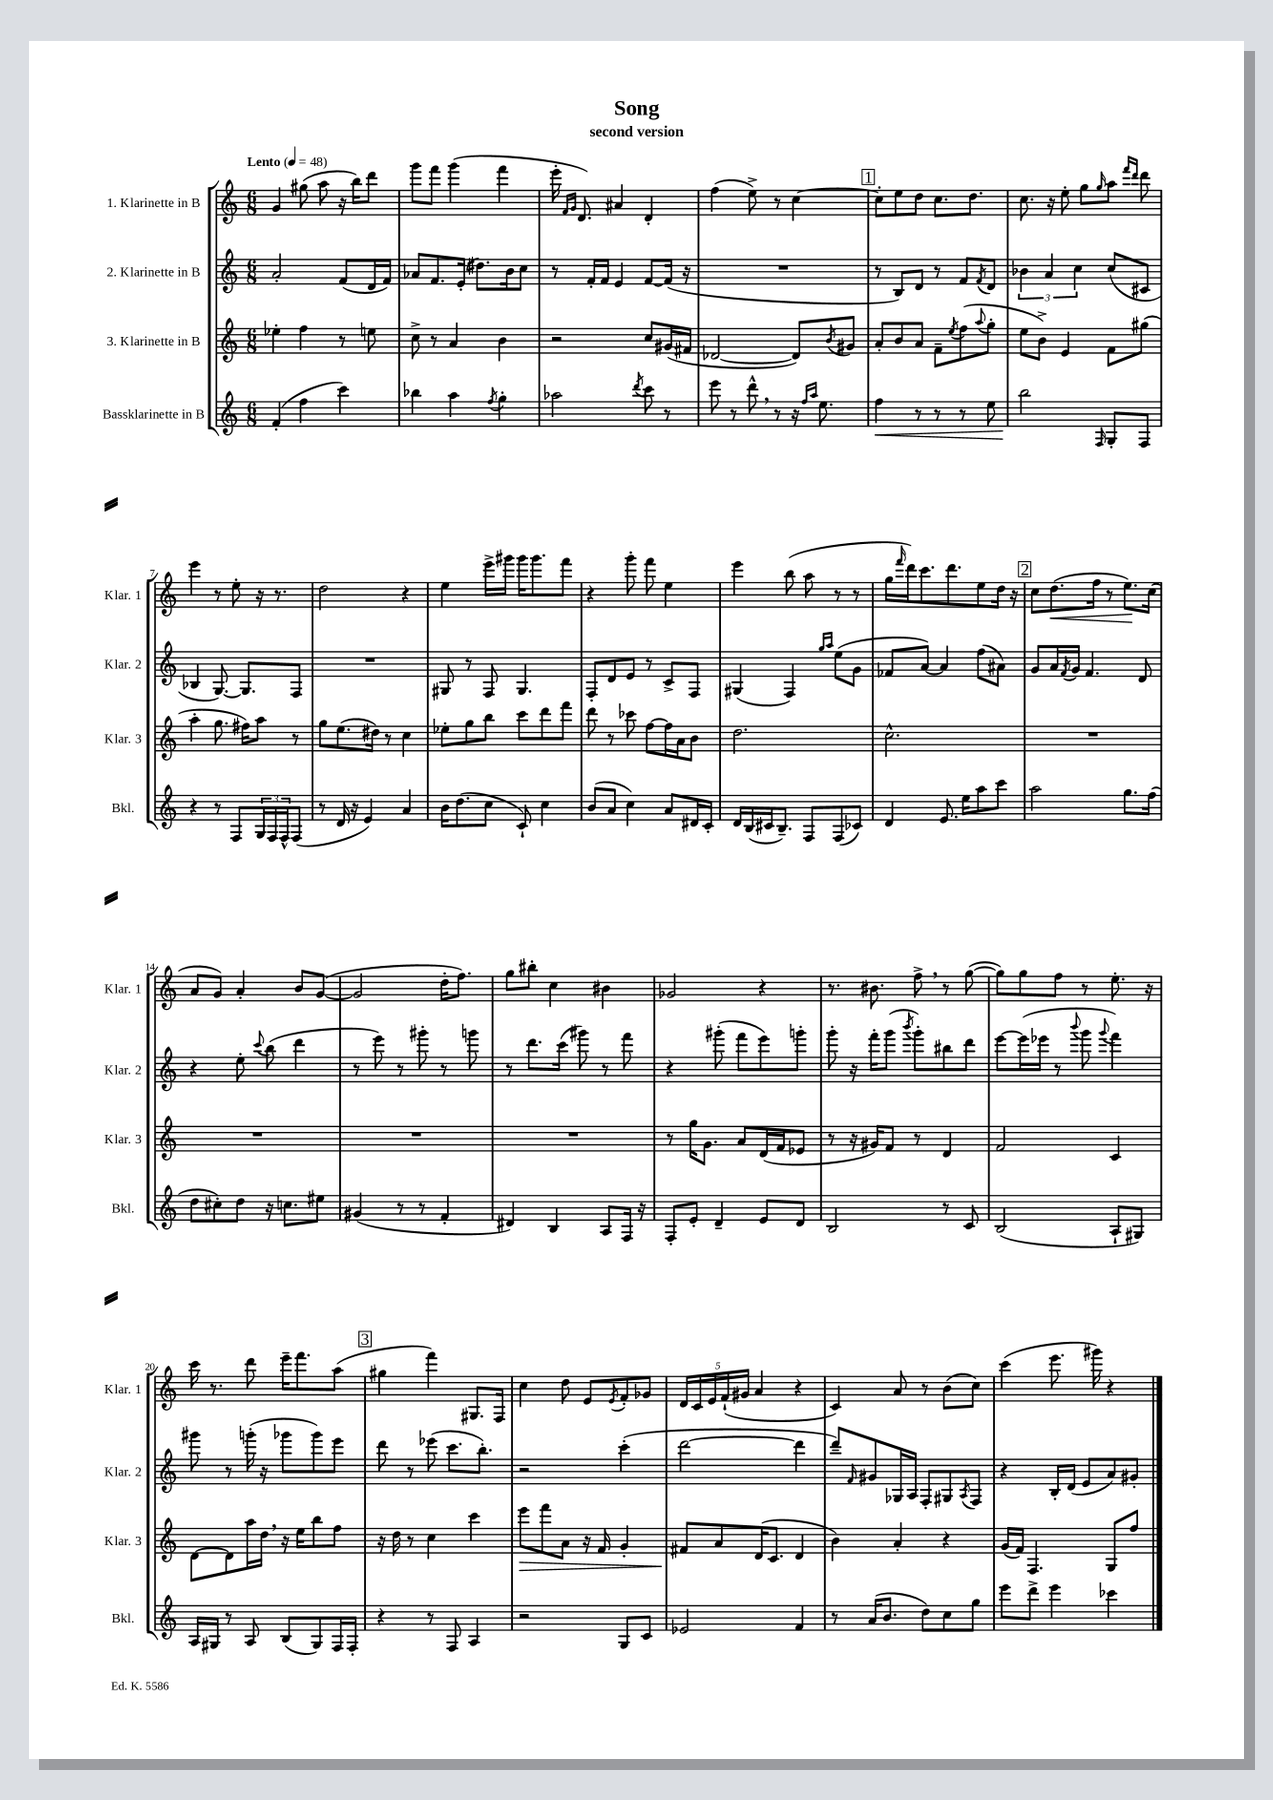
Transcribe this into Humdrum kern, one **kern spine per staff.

**kern	**kern	**kern	**kern
*staff4	*staff3	*staff2	*staff1
*clefG2	*clefG2	*clefG2	*clefG2
*k[]	*k[]	*k[]	*k[]
*M6/8	*M6/8	*M6/8	*M6/8
*MM48	*MM48	*MM48	*MM48
(4f'	4ee-'	2a'	4g
4ff	4ff	.	(8gg#
.	.	.	8aa
4ccc)	8r	(8f	16r
.	.	.	16bb)
.	8ee	16d	8ddd
.	.	16f)	.
=	=	=	=
4bb-	8cc^	8a-	8ggg
.	8r	8.f	8fff
4aa	4a	.	(4ggg
.	.	(16e'	.
.	.	8.dd#)	.
8qff	.	.	.
4gg'	4b	.	4fff
.	.	16b	.
.	.	8cc	.
=	=	=	=
2aa-	2r	8r	16eee'
.	.	.	16qqf
.	.	.	16qqg
.	.	.	8.d)
.	.	16f'	.
.	.	16f	.
.	.	4e	4a#
8qddd	.	.	.
8ccc	8cc	[8f	4d'
8r	(16g#	(16f]	.
.	16f#	16r	.
=	=	=	=
8eee	[2d-	2.r	(4ff
8r	.	.	.
8ddd^^	.	.	8ee^)
8r	.	.	8r
16r	8d-])	.	[4cc
16qqff	.	.	.
16qqaa	.	.	.
8.ee	.	.	.
.	8qb	.	.
.	8g#	.	.
=	=	=	=
4ff	8a'	8r	8cc']
.	8b	8B)	8ee
8r	8a	8d	8dd
8r	8f~	8r	8.cc
.	8qee	.	.
8r	(8ff	8f	.
.	.	.	8.dd
.	8qqaa	8qf	.
8ee	8gg'	8d	.
=	=	=	=
2bb	8ee	6b-	8.cc
.	8b^)	.	.
.	.	6a	.
.	.	.	16r
.	4e	.	8ee'
.	.	6cc	.
.	.	.	8gg
16qqF	.	.	16qqgg
8G'	8f	(8cc	8aa
.	.	.	16qqfff
.	.	.	16qqddd
8F	(8gg#	8c#	8ddd
=	=	=	=
4r	4aa'	4B-	4eee
8r	8.gg	[8.G)	8r
8F	.	.	8ee'
.	16ff#)	8.G]	.
24G	8aa	.	16r
24F	.	.	.
.	.	.	8.r
24F^^	.	.	.
(8F	8r	8F	.
=	=	=	=
8r	8gg	2.r	2dd
16d	(8.ee	.	.
16r	.	.	.
4e)	.	.	.
.	16dd#)	.	.
.	8r	.	.
4a	4cc	.	4r
=	=	=	=
16b	8ee-'	8G#	4ee
(8.dd	.	.	.
.	8gg	8r	.
8cc	8bb	8F	16eee^
.	.	.	16ggg#
8c`)	8ccc	4.G#	16ggg#
.	.	.	8.ggg#
4cc	8ddd	.	.
.	8fff	.	8fff
=	=	=	=
(8b	8ddd	8F'	4r
8a	8r	8d	.
4cc)	8ccc-	8e	8ggg'
.	[8ff	8r	8fff
8a	16ff]	8c^	4ee
.	16a	.	.
16d#	8b	8F	.
16c'	.	.	.
=	=	=	=
16d	2.dd	(4G#	4eee
(16B	.	.	.
16c#	.	.	.
8.B~)	.	.	.
.	.	4F)	(8bb
8F	.	.	8aa
.	.	16qqgg	.
.	.	16qqaa	.
(8F	.	(8ee	8r
8c-)	.	8g	8r
=	=	=	=
4d	2.cc^^	8f-	16gg
.	.	.	16qqfff
.	.	.	16ddd)
.	.	[8a)	8.ccc
8.e	.	4a]	.
.	.	.	8.ddd
16ee	.	.	.
8aa	.	(8ff	8ee
8ccc	.	8a#)	16dd
.	.	.	16r
=	=	=	=
2aa	2.r	8g	8cc
.	.	16a	(8.dd
.	.	8qf	.
.	.	16g	.
.	.	4.f	.
.	.	.	16ff
.	.	.	8r
8.gg	.	.	8.ee)
.	.	8d	.
(16ff	.	.	(16cc
=	=	=	=
8dd	2.r	4r	8a
8cc#')	.	.	8g)
8dd	.	8ee'	4a'
.	.	8qqccc	.
16r	.	(8bb	.
8.cc	.	.	.
.	.	4ddd	8b
8ee#	.	.	([8g
=	=	=	=
(4g#	2.r	8r	2g]
.	.	8eee)	.
8r	.	8r	.
8r	.	8ggg#'	.
4f'	.	8r	16dd'
.	.	.	8.ff)
.	.	8ggg	.
=	=	=	=
4d#)	2.r	8r	8gg
.	.	8.ddd	8bb#'
4B	.	.	4cc
.	.	(16ccc	.
.	.	8ggg#)	.
8A	.	8r	4b#
16F	.	8fff	.
16r	.	.	.
=	=	=	=
8F'	8r	4r	2g-
8e'	16gg	.	.
.	8.g	.	.
4d~	.	(8ggg#'	.
.	8a	8fff	.
8e	(16d	8eee)	4r
.	16f	.	.
8d	8e-	8ggg'	.
=	=	=	=
2B	8r	8ggg'	8.r
.	16r	16r	.
.	16g#)	16fff'	8.b#
.	8f	(8ggg	.
.	.	8qbbb	.
.	8r	8ggg')	8ff^
8r	4d	8bb#	8r
8c	.	8ddd	([8gg
=	=	=	=
(2B	2f	[8eee	8gg])
.	.	(16eee]	8gg
.	.	16eee-	.
.	.	8r	8ff
.	.	8qqbbb	.
.	.	8ggg	8r
.	.	8qqggg	.
8A`	4c	4fff)	8.ee'
8G#)	.	.	.
.	.	.	16r
=	=	=	=
16A	[8d	8ggg#	16ccc
16G#	.	.	8.r
8r	8d]	8r	.
8A	16aa	(16ggg'	8ddd
.	16dd	16r	.
(8B	16r	8ggg-	16eee~
.	16ee	.	8.fff
8G#)	8bb	8ggg-)	.
16F	8ff	8eee	(8aa
16F'	.	.	.
=	=	=	=
4r	16r	8ddd	4gg#
.	16dd	.	.
.	8r	8r	.
8r	4cc	(8eee-	4fff)
8F	.	8.ccc	.
4A	4ccc	.	8.G#
.	.	8.bb')	.
.	.	.	16F
=	=	=	=
2r	8eee	2r	4cc
.	8fff	.	.
.	8a	.	8dd
.	16r	.	8e
.	16f	.	.
.	.	.	8qe
8G	4g'	(4ccc'	8f'
8c	.	.	8g-
=	=	=	=
2e-	8f#	[2ddd	20d
.	.	.	20c
.	.	.	20e
.	8a	.	.
.	.	.	(20f`
.	.	.	20g#
.	(16d	.	4a
.	8.c	.	.
4f	4d	4ddd]	4r
=	=	=	=
8r	4b)	8ddd~)	4c)
.	.	16qqf	.
(16a	.	8g#	.
8.b	.	.	.
.	4a'	16G-	8a
.	.	16A	.
8dd)	.	8F'	8r
8cc	4r	8G#	(8b
.	.	8qA	.
8gg	.	8F	8cc)
=	=	=	=
8eee	(16g	4r	(4ccc
.	16f)	.	.
8ddd^	4.F	.	.
4eee	.	16B'	8.eee
.	.	(16d	.
.	.	8e	.
.	.	.	16ggg#)
4ccc-	8G	8a)	4r
.	8ff	8g#'	.
==	==	==	==
*-	*-	*-	*-
